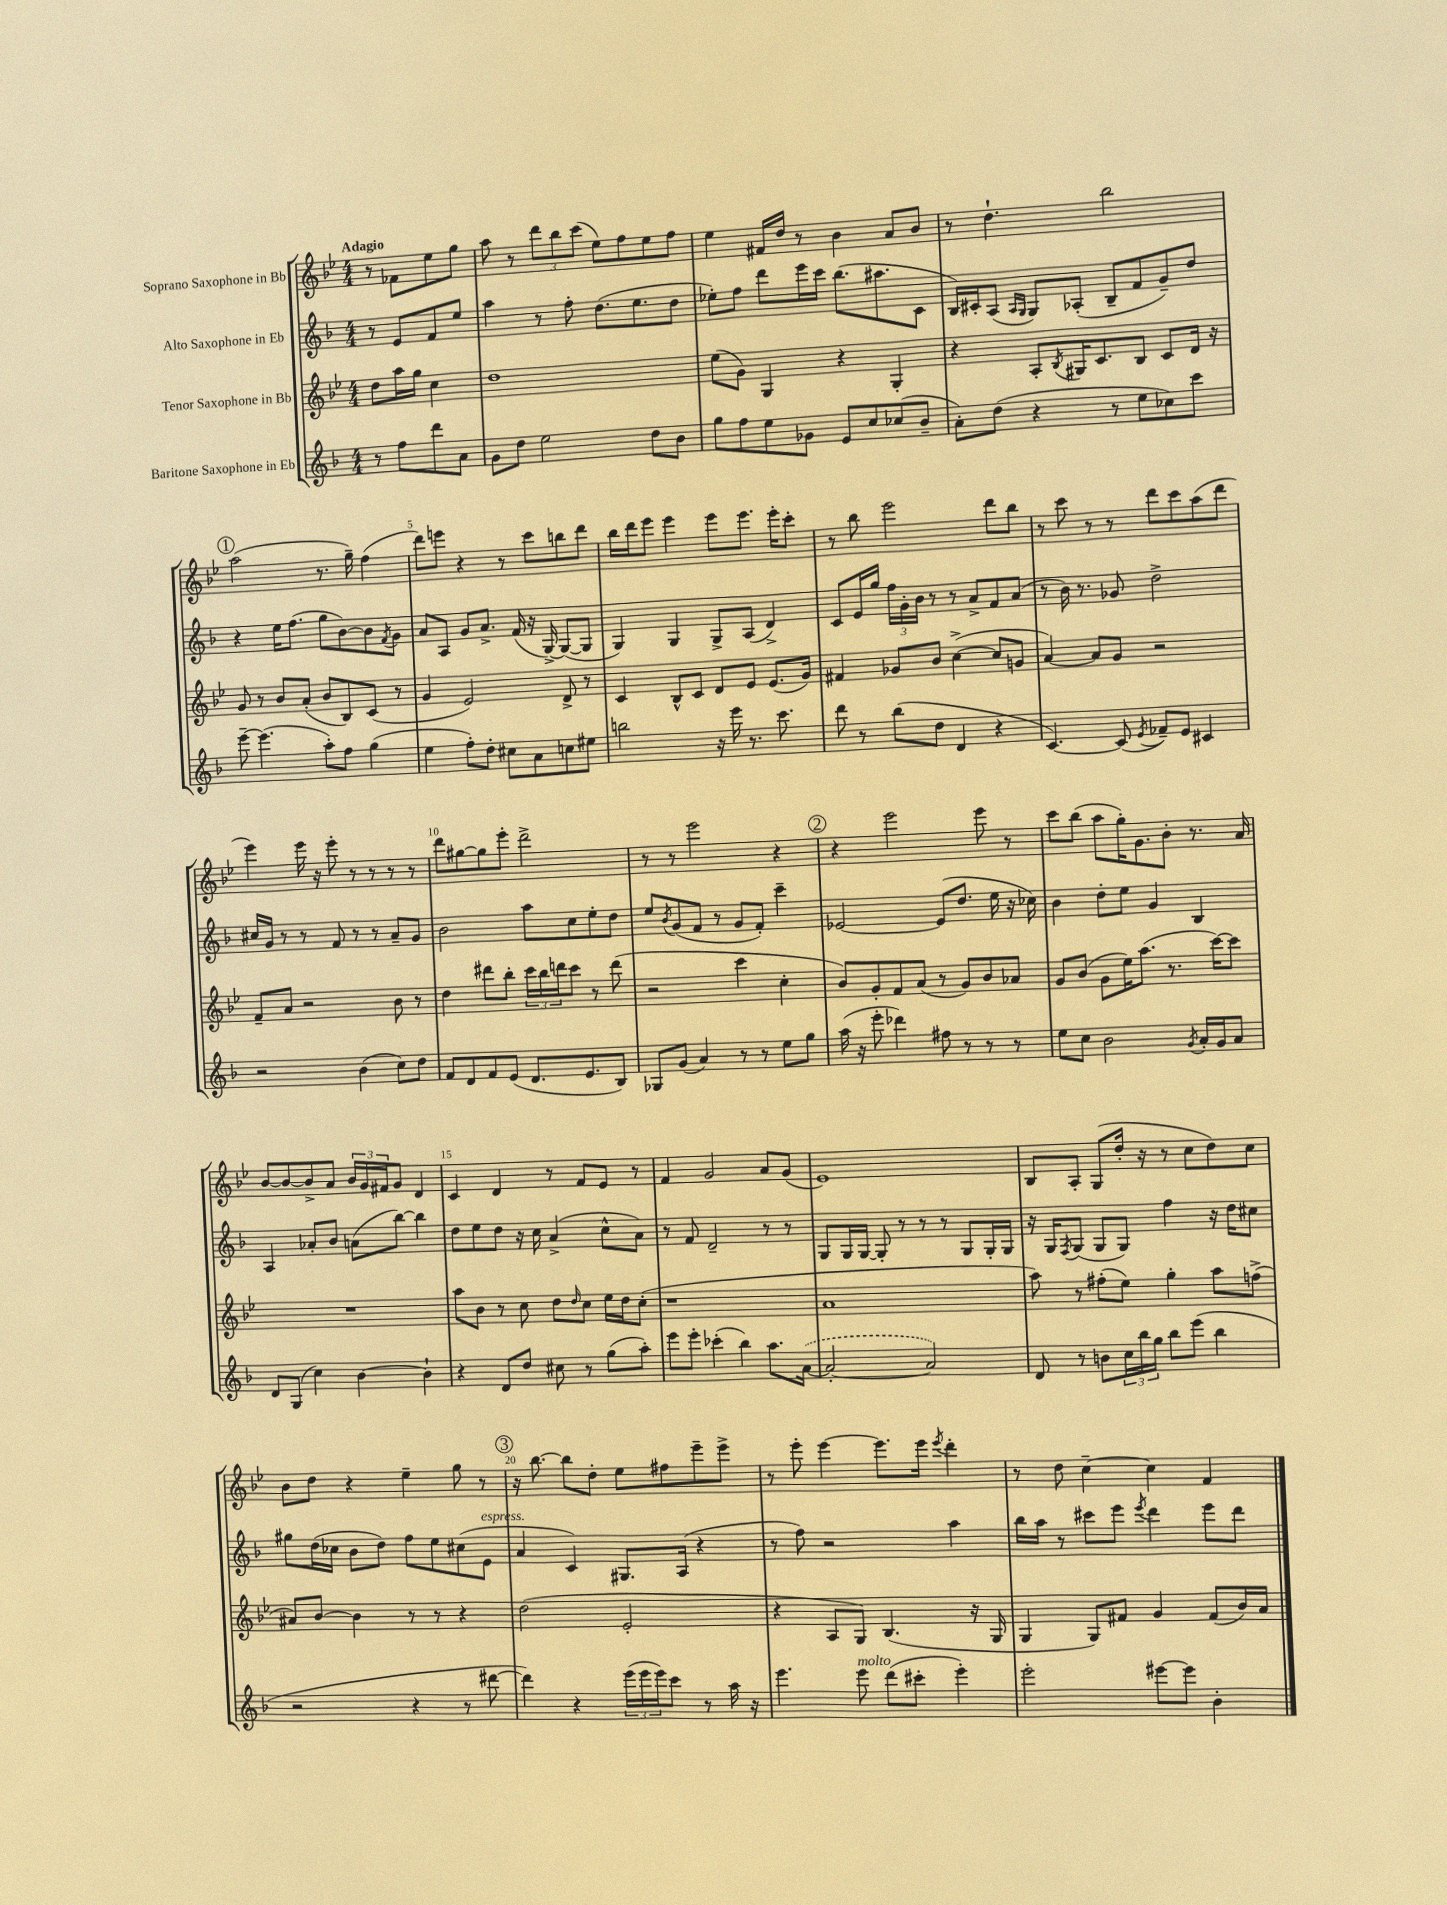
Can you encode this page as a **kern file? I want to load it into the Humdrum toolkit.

**kern	**kern	**kern	**kern
*part4	*part3	*part2	*part1
*staff4	*staff3	*staff2	*staff1
*I"Baritone Saxophone in Eb	*I"Tenor Saxophone in Bb	*I"Alto Saxophone in Eb	*I"Soprano Saxophone in Bb
*clefG2	*clefG2	*clefG2	*clefG2
*k[b-]	*k[b-e-]	*k[b-]	*k[b-e-]
*M4/4	*M4/4	*M4/4	*M4/4
=	=	=	=
!	!	!	!LO:TX:a:B:t=Adagio
8r	8dd\L	8r	8r
8ff\L	16aa\L	8e/L	8f-X\L
.	16gg\JJ	.	.
8ddd\	4cc\	8f/	8ee-\
8a\J	.	8ee/J	8gg\J
=1	=1	=1	=1
8g\L	1dd	4aa\	8aa\
8dd\J	.	.	8r
2ee\	.	8r	12ddd\L
.	.	.	12bb-\
.	.	8ff'\	.
.	.	.	(12ccc\J
.	.	(8.dd\L	8ee-\L)
.	.	.	8ff\
.	.	8.ee\	.
8dd\L	.	.	8ee-\
8b-\J	.	8dd\J	8ff\J
=2	=2	=2	=2
8gg\L	(8ee-\L	8ee-X'\L)	4ee-\
8ff\	8g\J)	8ff\J	.
8ee\	4G/	8ddd\L	16f#X/LL
.	.	.	16dd/JJ
8g-X\J	.	16eee\L	8r
.	.	16ccc\JJ	.
8e/L	4r	(8.bb-\L	4b-\
8cc/	.	.	.
.	.	8.aa#X\	.
(8cc-X/	4G'/	.	8a/L
8b-~/J	.	8c\J	8b-/J
=3	=3	=3	=3
8a'\L)	4r	16B-/LL)	8r
.	.	16c#X'/J	.
(8dd\J	.	(8A/J	4.dd`\
.	.	16qqA/LL	.
.	.	16qqG/JJ	.
4r	8A'/L	8G/L)	.
.	8qB-/	.	.
.	16G#X/K	(8A-X'/J	.
.	8.c/	.	.
8r	.	8B-~/L	2bb-\
8ee\L	8B-/J	8f/	.
8cc-X\)	8c/L	8g~/)	.
8ccc\J	16d/Jk	8dd/J	.
.	16r	.	.
!!LO:LB:g=z
!!LO:REH:place=s1:t=1
=4	=4	=4	=4
[8eee~\	8g/	4r	(2aa\
(4.eee\]	8r	.	.
.	8b-/L	16ee\KL	.
.	.	(8.ff\J	.
.	(8a'/J	.	.
8aa'\L)	8b-/L	8gg\L	8.r
8ff\J	8B-/)	[8b-\)	.
.	.	.	16gg~\)
(4gg\	(8c/J	8b-\]	(4ff\
.	.	8qf/	.
.	8r	8g\J	.
=5	=5	=5	=5
4ee\	4g/	8a/L	8ddd\L)
.	.	8A/J	8eeen\J
8ff'\L)	2e-/)	8g/L	4r
8dd'\J	.	8.a^/J	.
8cc#X\L	.	.	8r
.	.	(16f/	.
8a\	.	16r	8ccc\L
.	.	[16G^/)	.
8ccn\	8d^/	(8G/L_	8bbn\
8ee#X\J	8r	8G/J]	8ddd\J
=6	=6	=6	=6
2bbn\	4c/	4G/)	16bb-\LL
.	.	.	16ddd\J
.	.	.	8eee-\J
.	8B-^^/L	4G/	4eee-\
.	8c/J	.	.
16r	8d/L	8G^/L	8eee-\L
16eee\	.	.	.
8.r	8e-/J	(8A/J	8.eee-\J
.	(8.e-/L	4d^/)	.
8.ccc\	.	.	16eee-'\KL
.	.	.	8ccc'\J
.	16g/Jk)	.	.
=7	=7	=7	=7
8ddd\	4f#X/	8c/L	8r
8r	.	16e/L	8bb-\
.	.	16gg/JJ	.
(8bb-\L	8g-X/L	24ff\LL	2eee-\
.	.	24g'\	.
.	.	24b-\JJ	.
8dd\J	8b-/J	8r	.
4d/	([4cc^\	8r	.
.	.	8a^/L	.
4r	8cc/L]	8f/	8ddd\L
.	8gn/J	(8a/J	8bb-\J
=8	=8	=8	=8
[4.c/)	[4a/)	8r	8r
.	.	16b-\)	8ccc\
.	.	8.r	.
.	8a/L]	.	8r
(8c/]	8g/J	8g-X/	8r
8qe/	.	.	.
8f-X~/L)	2r	2dd^\	8ddd\L
8e/J	.	.	8ccc\
4c#X/	.	.	(8aa\
.	.	.	8ddd\J
!!LO:LB:g=z
=9	=9	=9	=9
2r	8f~/L	16cc#X/LL	4eee-\)
.	.	16g/JJ	.
.	8a/J	8r	.
.	2r	8r	16eee-\
.	.	.	16r
.	.	8f/	8eee-'\
(4b-\	.	8r	8r
.	.	8r	8r
8cc\L)	8b-\	8a~/L	8r
8dd\J	8r	8g/J	8r
=10	=10	=10	=10
8f/L	4dd\	2b-\	8ddd\L
8d/	.	.	[8gg#X\
8f/	8ddd#X\L	.	8gg#\]
(8e/J	8bb-'\J	.	8eee-'\J
8.d/L	24ccc\LL	8aa\L	2ddd^\
.	24bb-\	.	.
.	24dddn\J	.	.
.	8ccc\J	8cc\	.
8.e/	.	.	.
.	8r	8ee'\	.
8B-/J)	(8ddd\	8dd\J	.
=11	=11	=11	=11
8G-X/L	2r	8ee/L	8r
.	.	8qb-/	.
(8g/J	.	(8g/	8r
4a/)	.	8f/J	2eee-\
.	.	8r	.
8r	4ccc\	8g/L	.
8r	.	8f'/J)	.
8ee\L	4cc'\	4ccc~\	4r
8gg\J	.	.	.
!!LO:REH:place=s1:t=2
=12	=12	=12	=12
(16aa\	8b-/L)	[2e-X/	4r
16r	.	.	.
8eee'\	8g'/	.	.
4ddd-X\)	8f/	.	2eee-\
.	(8a/J	.	.
8ff#X\	8r	(8e-/L]	.
8r	8g/L)	8.dd/J	.
8r	8b-/	.	8eee-\
.	.	16ee\	.
8r	8a-X/J	16r	8r
.	.	16cc-X\)	.
=13	=13	=13	=13
8ee\L	8g/L	4b-\	8ccc\L
8cc\J	(8b-/J	.	(8bb-\J
2b-\	8g\L	8dd'\L	8aa\L
.	16ee-\K)	8ee\J	16gg'\K)
.	(8.aa\J	.	8.g\
.	.	4g/	.
.	8.r	.	8b-'\J
8qg/	.	.	.
16a'/LL	.	4B-/	8.r
16g/J	[16ccc\KL)	.	.
8a/J	8ccc\J]	.	.
.	.	.	16a/
!!LO:LB:g=z
=14	=14	=14	=14
8d/L	1r	4A/	[8b-/L
(8G/J	.	.	8b-/_
4cc\)	.	8a-X'/L	8b-^/]
.	.	8b-/J	8a/J
[4b-\	.	(8an\L	24b-/LL
.	.	.	24g/
.	.	.	24f#X/J
.	.	[8bb-\J)	8g/J
4b-`\]	.	4bb-\]	4d/
=15	=15	=15	=15
4r	8aa\L	8dd\L	4c/
.	8b-\J	8ee\	.
8d/L	8r	8dd\J	4d/
8dd/J	8cc\	16r	.
.	.	16cc\	.
8cc#X\	8dd\L	(4a^/	8r
.	16qqdd/	.	.
8r	8cc\J	.	8f/L
(8gg\L	16ee-\LL	8cc^^\L	8e-/J
.	16dd\J	.	.
8aa'\J)	(8cc'\J	8a\J)	8r
=16	=16	=16	=16
8eee\L	1r	8r	4f/
8eee'\J	.	8f/	.
(4ccc-X'\	.	2d~/	2g/
4bb-\)	.	.	.
8.aa\L	.	8r	8a/L
.	.	8r	(8g/J
([16a\Jk	.	.	.
=17	=17	=17	=17
2a'/_	1a	8G/L	1e-)
.	.	16G/L	.
.	.	[16G/JJ	.
.	.	8G'/]	.
.	.	8r	.
2a/])	.	8r	.
.	.	8r	.
.	.	8G/L	.
.	.	16G'/L	.
.	.	16G/JJ	.
=18	=18	=18	=18
8d/	8aa\)	16r	8B-/L
.	.	16G/KL	.
.	.	8qF/	.
8r	8r	(8G/J	8A'/J
8bn\L	(8ff#X'\L	8G/L	(8G/L
24cc\L	8ee-\J)	8G/J)	16dd'/Jk
24bb-\	.	.	.
.	.	.	16r
24gg\JJ	.	.	.
8bb-\L	4gg'\	4ff\	8r
(8eee\J	.	.	8cc\L
4bb-\	8aa\L	16r	8dd\)
.	.	16dd\KL	.
.	(8ffn^\J	8cc#X\J	8cc\J
!!LO:LB:g=z
=19	=19	=19	=19
2r	8a#X/L)	8gg#X\L	8b-\L
.	[8b-/J	(16dd\L	8dd\J
.	.	16cc-X\JJ	.
.	4b-\]	8b-\L	4r
.	.	8dd\J)	.
4r	8r	8ff\L	4ee-~\
.	8r	8ee\	.
8r	4r	(8cc#X\	8gg\
!	!	!LO:TX:a:i:t=espress.	!
[8ddd#X\	.	8e\J	8r
!!LO:REH:place=s1:t=3
=20	=20	=20	=20
4ddd#\])	(2dd\	4a/	16r
.	.	.	[8.bb-\
4r	.	4c/)	8bb-\L]
.	.	.	8dd'\J
(24eee\LL	2e-'/	8.G#X/L	8ee-\L
24eee\	.	.	.
24eee\J)	.	.	.
8ccc\J	.	.	8ff#X\
.	.	(16A/Jk	.
8r	.	4r	8eee-~\
16aa\	.	.	8eee-^\J
16r	.	.	.
=21	=21	=21	=21
4.eee\	4r	8r	8r
.	.	8ff\)	8eee-'\
.	8A/L	2r	[4eee-\
!LO:TX:a:i:t=molto	!	!	!
8eee\	8G/J)	.	.
(8ddd\L	(4.B-/	.	8.eee-\L]
8ccc#X'\J	.	.	.
.	.	.	16eee-\Jk
.	.	.	8qeee-/
4eee'\)	.	4aa\	4ddd'\
.	16r	.	.
.	16G/	.	.
=22	=22	=22	=22
2eee'\	4G/	16bb-\LL	8r
.	.	16aa\JJ	.
.	.	8r	8dd\
.	8G/L)	8ccc#X\L	[4cc~\
.	8f#X/J	8eee\J	.
.	.	8qeee/	.
[8eee#X\L	4g/	4ddd\	4cc\]
8eee#\J]	.	.	.
4b-'\	(8f#/L	8eee\L	4f/
.	16b-/L)	8ddd\J	.
.	16a/JJ	.	.
==	==	==	==
*-	*-	*-	*-
